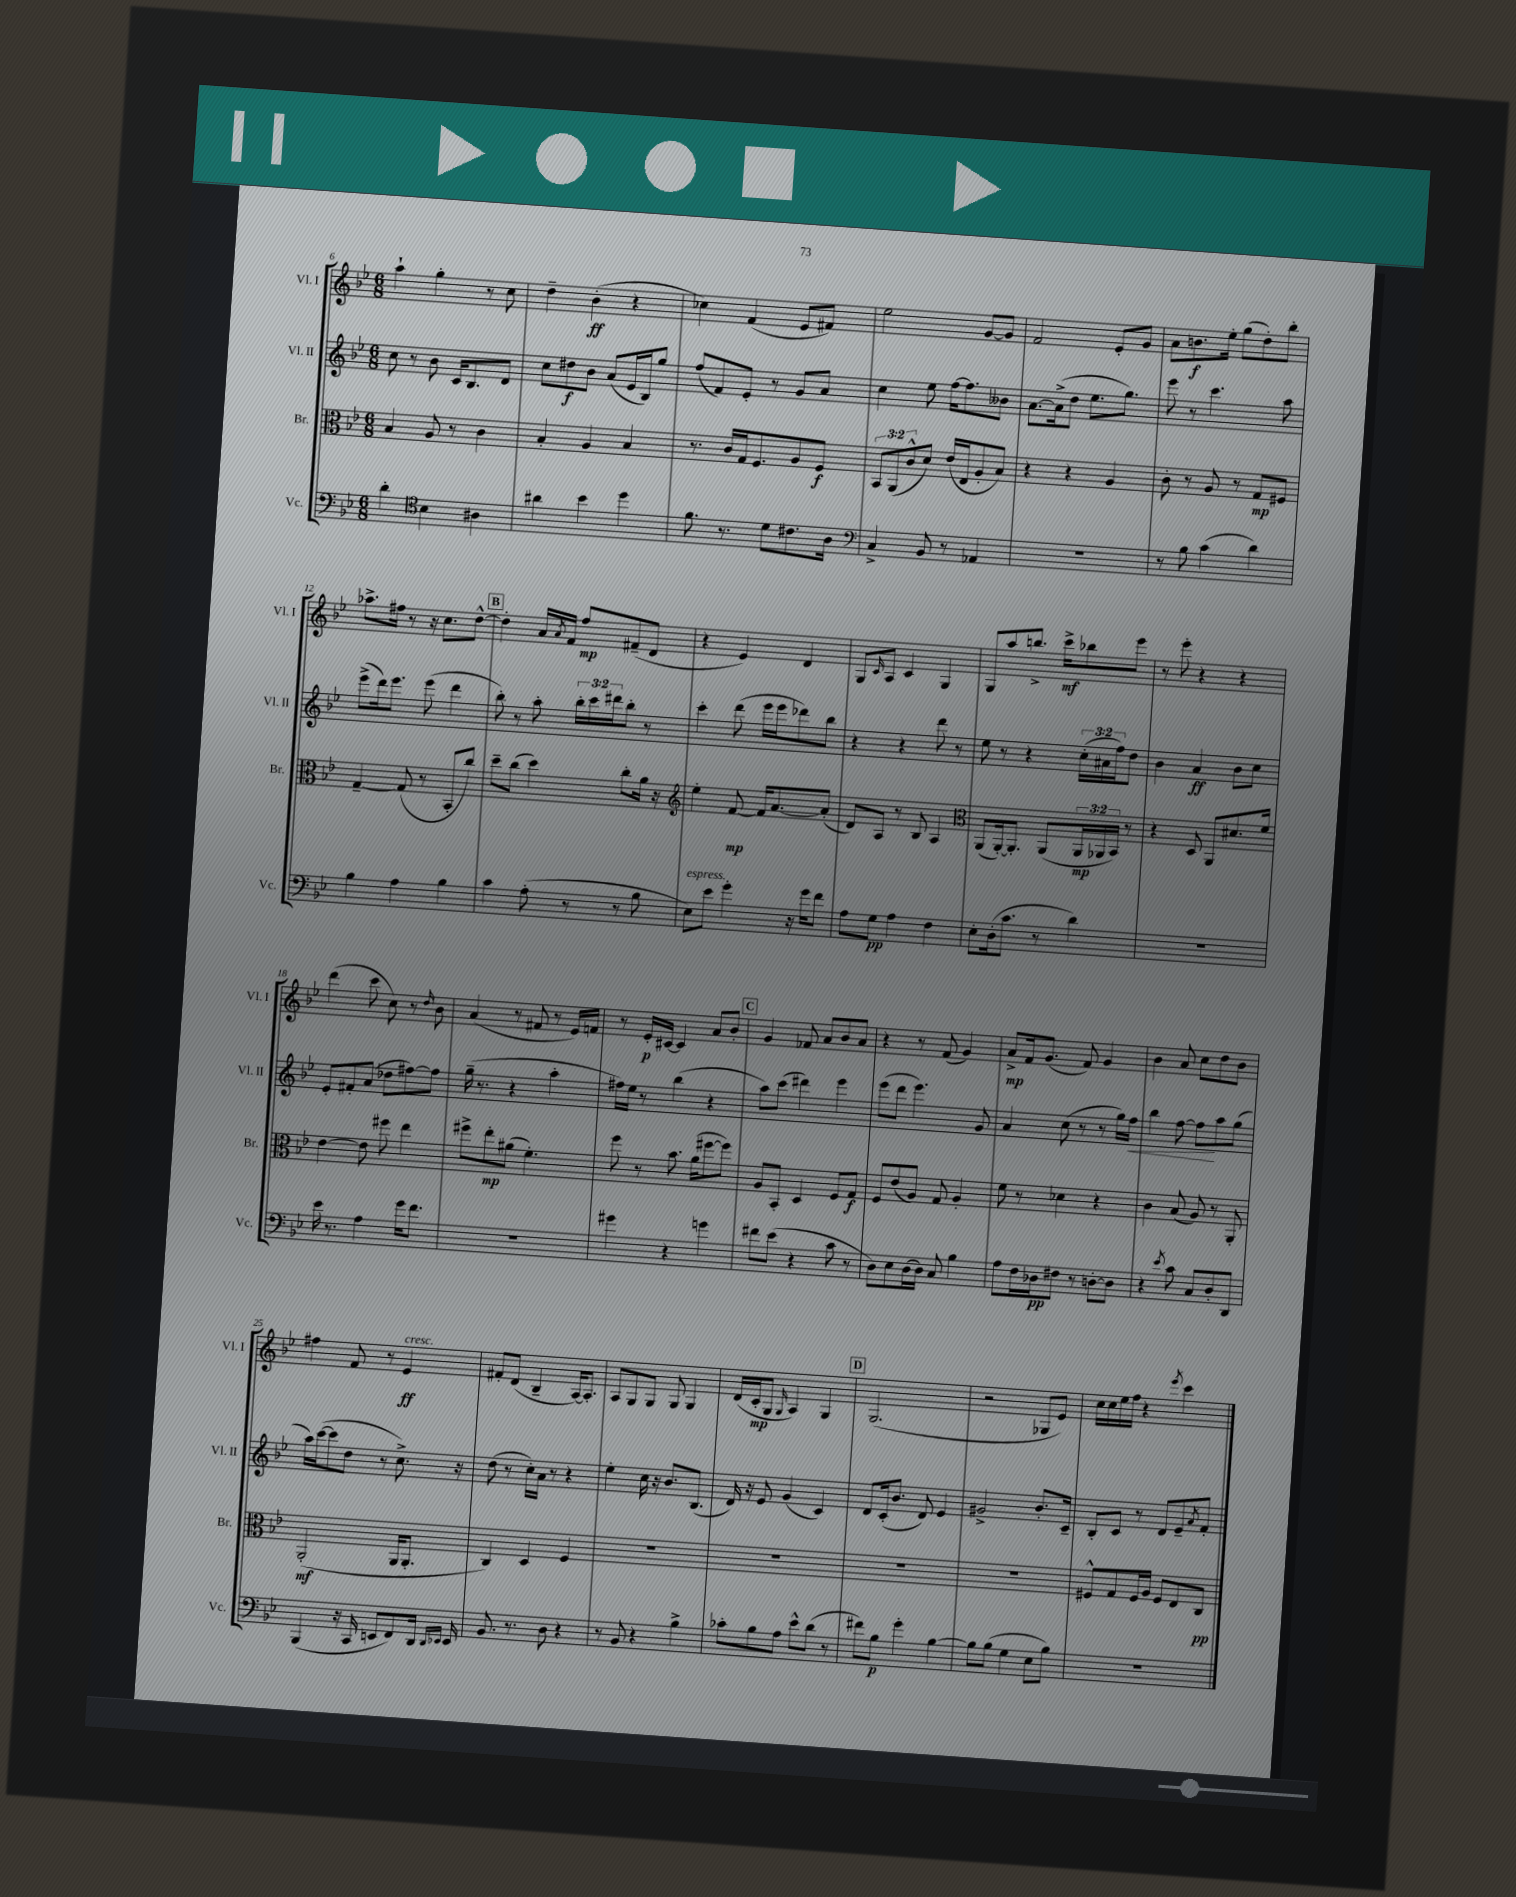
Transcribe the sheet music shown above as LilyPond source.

<<
\new StaffGroup <<
\new Staff = "s0" \with { instrumentName = "Vl. I" shortInstrumentName = "Vl. I" } {
    \clef treble \key bes \major \numericTimeSignature \time 6/8
    a''4-! g''4-. r8 c''8 |
    d''4-- bes'4-.\ff( r4 |
    ces''4) f'4( ees'8 fis'8) |
    ees''2 g'8~ g'8 |
    f'2 ees'8-. g'8 |
    a'8 b'8.\f ees''16-. g''8( d''8-.) bes''8-. |
    aes''8.-> fis''16 r8 r16 c''8. d''8~-^ |
    \mark \markup { \box "B" } d''4-. a'16 \acciaccatura { a'8 } f'16 f''8\mp fis'8--( d'8 |
    r4 ees'4) d'4 |
    g8 \grace { c'16 } a8 c'4 g4 |
    g8 a''8 b''8.-> c'''16->\mf bes''8 ees'''8 |
    r8 ees'''8-. r4 r4 |
    d'''4( c'''8 c''8) r8 \grace { d''16 } bes'8 |
    a'4( r8 fis'8 r8 ees'16) f'16 |
    r8 ees'16-.\p cis'16~ cis'4 a'8 bes'8-. |
    \mark \markup { \box "C" } g'4 fes'8 a'8 bes'8 a'8 |
    r4 r8 f'8( g'4) |
    a'8->\mp f'16 g'8.( f'8) g'4 |
    bes'4 a'8 c''8 d''8 bes'8 |
    fis''4 f'8 r8 ees'4\ff^\markup { \italic "cresc." } |
    fis'8-. d'8( bes4-- a16~) a8.-. |
    a8 g8 g8 g8 g4 |
    d'16( c'16-.\mp g8 \grace { g16 } a4) g4 |
    \mark \markup { \box "D" } g2.( |
    r2 ges8 ees'8) |
    c''16 c''16 ees''16 f''16 r4 \acciaccatura { ees'''8 } c'''4 \bar "|." |
}
\new Staff = "s1" \with { instrumentName = "Vl. II" shortInstrumentName = "Vl. II" } {
    \clef treble \key bes \major \numericTimeSignature \time 6/8 \override Staff.TupletNumber.text = #tuplet-number::calc-fraction-text
    c''8 r8 bes'8 c'16 bes8. d'8 |
    c''8 dis''8\f bes'8 a'8( ees'16 bes16) g''8 |
    f''8( f'8) ees'8-. r8 g'8 a'8 |
    c''4 ees''8 f''16~ f''8. beses'8 |
    a'8.~ a'16->( d''8 ees''8. g''8.) |
    ees'''8 r8 c'''4. a''8 |
    ees'''8->( d'''16) ees'''8. ees'''8( d'''4 |
    \mark \markup { \box "B" } bes''8-.) r8 a''8-. \tuplet 3/2 { bes''16-. c'''16 dis'''16 } bes''8-. r8 |
    c'''4-. d'''8( ees'''16 ees'''16 des'''8) bes''8 |
    r4 r4 d'''8 r8 |
    ees''8 r8 r4 \tuplet 3/2 { c''16-.( ais'16 f''16) } d''8 |
    bes'4 a'4\ff bes'8 c''8 |
    ees'8-. fis'8-. a'8( des''8 fis''8~) fis''8 |
    g''16--( r8. r4 a''4-. |
    fis''16) ees''16 r8 bes''4( r4 |
    \mark \markup { \box "C" } a''8) c'''8( dis'''4) ees'''4 |
    ees'''8( d'''8 ees'''4.) g'8 |
    a'4 c''8( r8 r8 g''16) f''16\< |
    bes''4 f''8~ f''8\! a''8 g''8( |
    a''16) c'''16~( c'''8 d''8 r8 c''8.->) r16 |
    d''8( r8 c''16-.) a'16 r8 r4 |
    ees''4-. c''16 r16 bes'8. bes8.( |
    d'16) r16 ees'8 g'4( c'4) |
    \mark \markup { \box "D" } d'8 c'16-.( bes'8. d'8) ees'4 |
    gis'2-> bes'8.-. c'16-- |
    bes8-. c'8 r8 d'8 ees'8-- \acciaccatura { a'8 } f'8-. \bar "|." |
}
\new Staff = "s2" \with { instrumentName = "Br." shortInstrumentName = "Br." } {
    \clef alto \key bes \major \numericTimeSignature \time 6/8 \override Staff.TupletNumber.text = #tuplet-number::calc-fraction-text
    bes4 a8 r8 c'4 |
    bes4-. a4 bes4 |
    r8. c'16 g16 f8. a8 f8\f |
    \tuplet 3/2 { bes,8 a,8( c'8-^ } d'8) ees'16( ees16 a8-. bes8) |
    r4 r4 a4 |
    c'8-. r8 a8 r8 g8\mp fis8 |
    g4~-- g8( r8 bes,8-. c''8) |
    \mark \markup { \box "B" } d''8-- c''8( d''4) c''8-. a'16 r16 |
    \clef treble ees''4-. f'8~\mp f'16 a'8.~ a'8-.( |
    d'8) a8 r8 bes8 a4 |
    \clef alto a,8( a,16~-.) a,8.-. a,8( \tuplet 3/2 { a,16\mp aes,16 bes,16) } r8 |
    r4 d8 a,8 dis'8. f'16 |
    ees'4~ ees'8 fis''8 ees''4 |
    fis''8-> ees''8-.\mp ais'8( f'4.-.) |
    f''8 r8 bes'8. a'16( fis''8~ fis''8) |
    \mark \markup { \box "C" } a8 bes,8-. d4 f8 g8\f |
    f8 ees'8( a8) g8 a4-. |
    f'8 r8 des'4 r4 |
    c'4 bes8( a8) r8 a,8-. |
    a,2-.\mf( a,16 a,8.-. |
    c4) d4 f4 |
    R2. |
    R2. |
    \mark \markup { \box "D" } R2. |
    R2. |
    fis8-^ g8 fis16 a16 fis8 ees8 c8\pp \bar "|." |
}
\new Staff = "s3" \with { instrumentName = "Vc." shortInstrumentName = "Vc." } {
    \clef bass \key bes \major \numericTimeSignature \time 6/8
    d'4-. \clef tenor bes4 ais4 |
    ais'4 bes'4 d''4 |
    f'8. r8. d'8 cis'8. a16 |
    \clef bass c4-> bes,8 r8 aes,4 |
    R2. |
    r8 bes8 c'4( d'4) |
    bes4 a4 bes4 |
    \mark \markup { \box "B" } c'4 a8-.( r8 r8 bes8 |
    ees8^\markup { \italic "espress." }) ees'8 g'4-. r16 g'16 f'8 |
    a8 g8\pp a4 f4 |
    ees8-. d16-.( c'8. r8 d'4) |
    R2. |
    ees'16 r8. a4 g'16 f'8. |
    R2. |
    gis'4 r4 g'4 |
    \mark \markup { \box "C" } fis'8 ees'8( r4 c'8 r8 |
    d8) ees8 d16( d16) c8 bes4 |
    a8 f16 des16\pp fis8 r8 d8~-. d8 |
    r4 \acciaccatura { ees'8 } c'8 c8 d8-. d,8 |
    bes,,4( r16 c,16 e,8 f,8) d,16 \grace { d,16 ees,16 } ees,16 |
    bes,8. r8. d8 r4 |
    r8 bes,8 r4 bes4-> |
    ces'8-. bes8 a8 ees'8-^ d'8( r8 |
    \mark \markup { \box "D" } fis'8) bes8\p g'4-. bes4~ |
    bes8 bes8( g4 ees8 bes8) |
    R2. \bar "|." |
}
>>
>>
\layout { \context { \Score currentBarNumber = #6 } }
